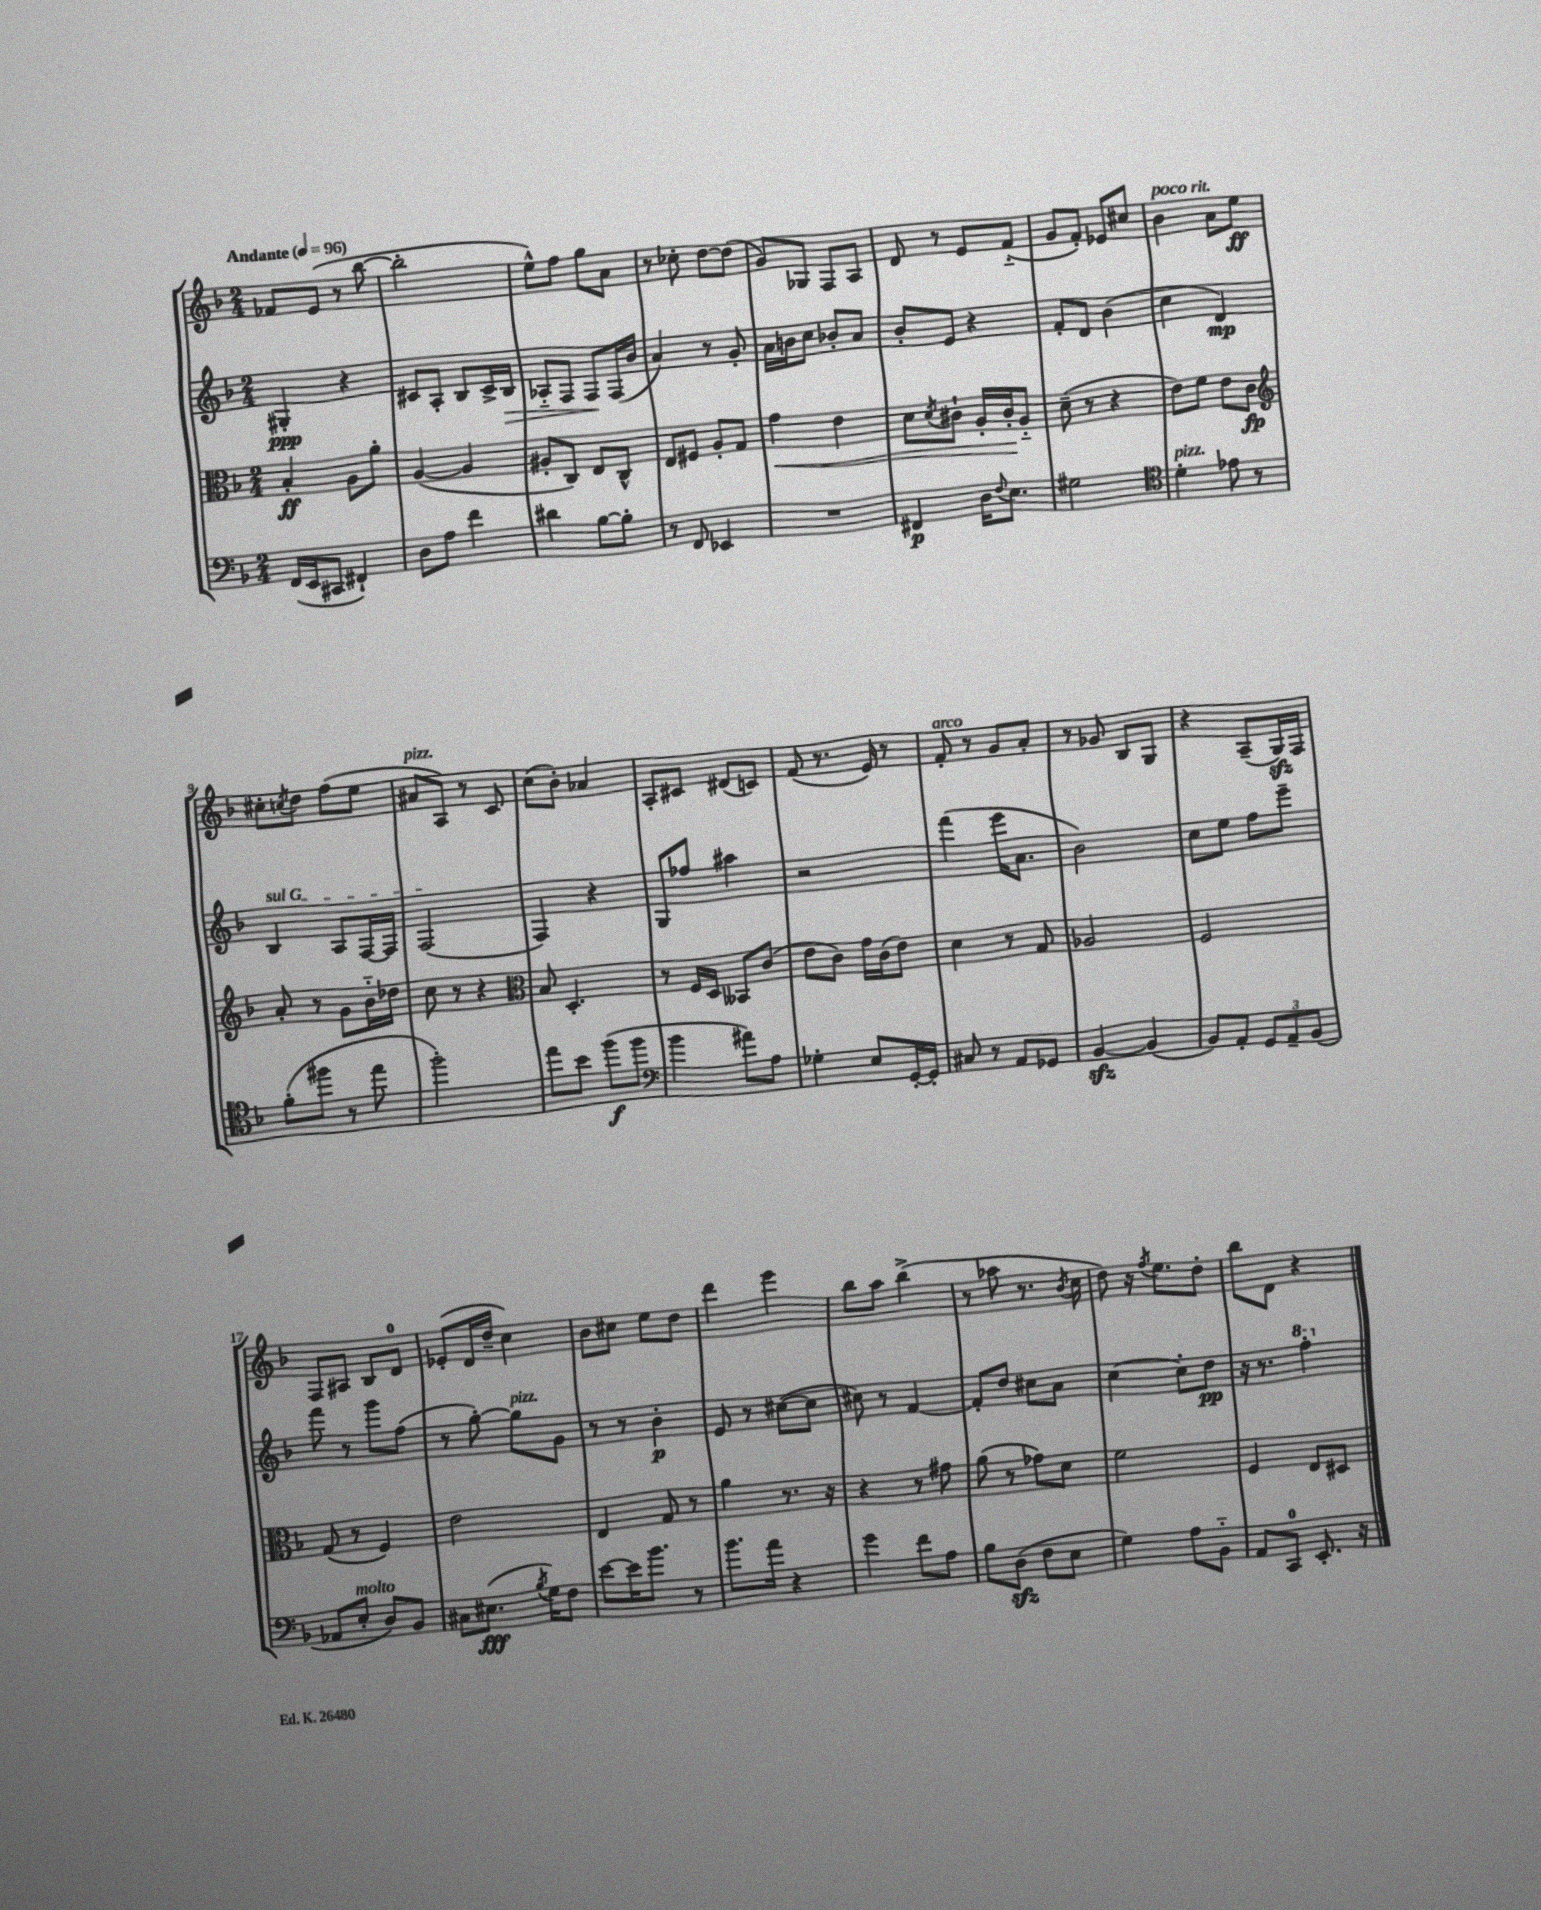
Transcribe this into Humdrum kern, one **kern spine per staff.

**kern	**dynam	**kern	**dynam	**kern	**dynam	**kern	**dynam
*part4	*part4	*part3	*part3	*part2	*part2	*part1	*part1
*staff4	*staff4	*staff3	*staff3	*staff2	*staff2	*staff1	*staff1
*clefF4	*	*clefC3	*	*clefG2	*	*clefG2	*
*k[b-]	*	*k[b-]	*	*k[b-]	*	*k[b-]	*
*M2/4	*	*M2/4	*	*M2/4	*	*M2/4	*
*MM96	*	*MM96	*	*MM96	*	*MM96	*
=1	=1	=1	=1	=1	=1	=1	=1
!	!	!	!	!	!	!LO:TX:a:B:t=Andante	!
(16FF/LL	.	4B-'/	ff	4G#X'/	ppp	8f-X/L	.
16EE/J	.	.	.	.	.	.	.
8CC#X/J	.	.	.	.	.	(8e/J	.
4FF#X`/)	.	8A\L	.	4r	.	8r	.
.	.	8a'\J	.	.	.	[8bb-\	.
=2	=2	=2	=2	=2	=2	=2	=2
8D\L	.	([4A/	.	8c#X/L	.	2bb-'\]	.
8A\J	.	.	.	8A'/J	.	.	.
4f\	.	4A/]	.	8B-/L	.	.	.
.	.	.	.	16c#^/L	.	.	.
!	!	!	!	!	!LO:HP:b	!	!
.	.	.	.	16B-/JJ	>	.	.
=3	=3	=3	=3	=3	=3	=3	=3
4d#X\	.	8A#X'/L	.	8A-X/L	.	8ee^^\L)	.
.	.	8C/J)	.	8F/J	.	8ff\J	.
[8B-\L	.	8E/L	.	8F/L	.	8gg\L	.
8B-'\J]	.	8C^^/J	.	(16F/L	]	8a\J	.
.	.	.	.	16b-/JJ	.	.	.
=4	=4	=4	=4	=4	=4	=4	=4
8r	.	8E/L	.	4a/)	.	8r	.
8FF/	.	8F#X/J	.	.	.	8cc-X'\	.
4EE-X/	.	8A'/L	.	8r	.	[8dd\L	.
.	.	8G/J	.	8g'/	.	(8dd\J]	.
=5	=5	=5	=5	=5	=5	=5	=5
!	!	!	!LO:HP:b	!	!	!	!
2r	.	4g\	<	16a\LL	.	8g/L)	.
.	.	.	.	16bn\J	.	.	.
.	.	.	.	8cc\J	.	8G-X/J	.
.	.	4e\	.	8b-X'/L	.	8F/L	.
.	.	.	.	8a/J	.	8A/J	.
=6	=6	=6	=6	=6	=6	=6	=6
4FF#X/	p	8d\L	.	8b-'/L	.	8d/	.
.	.	8qd/	.	.	.	.	.
.	.	8c#X`\J	.	8e/J	.	8r	.
16D\KL	.	16A'/LL	.	4r	.	8e/L	.
8qqF/	.	.	.	.	.	.	.
8.E\J	.	16c#'/J	.	.	.	.	.
.	.	8A/J	[	.	.	(8f/J	.
=7	=7	=7	=7	=7	=7	=7	=7
2G#X\	.	(8d~\	.	8f'/L	.	8g/L	.
.	.	8r	.	8d/J	.	8f'/J)	.
.	.	4r	.	(4b-\	.	8e-X/L	.
.	.	.	.	.	.	8cc#X/J	.
=8	=8	=8	=8	=8	=8	=8	=8
*clefC4	*	*	*	*	*	*	*
!	!	!	!	!	!	!LO:TX:a:i:t=poco rit.	!
!LO:TX:a:i:t=pizz.	!	!	!	!	!	!	!
4d'\	.	8e\L)	.	4cc\	.	4b-\	.
.	.	8f\J	.	.	.	.	.
8e-X\	.	8e\L	.	4d/)	mp	8a\L	.
8r	.	8c\J	fp	.	.	8ee\J	ff
!!LO:LB:g=z
=9	=9	=9	=9	=9	=9	=9	=9
*	*	*clefG2	*	*	*	*	*
!	!	!	!	!LO:TX:a:i:t=sul G	!	!	!
(8f'\L	.	8a'/	.	4B-/	.	8cc#X'\L	.
.	.	.	.	.	.	8qccn/	.
8ff#X\J	.	8r	.	.	.	8dd\J	.
8r	.	8g\L	.	8A/L	.	(8ff\L	.
8ee\	.	16b-\L	.	[16F/L	.	8ee\J	.
.	.	16dd-X\JJ	.	16F/JJ]	.	.	.
=10	=10	=10	=10	=10	=10	=10	=10
!	!	!	!	!	!	!LO:TX:a:i:t=pizz.	!
2ff'\)	.	8cc\	.	(2F/	.	8a#X/L	.
.	.	8r	.	.	.	8A/J)	.
.	.	4r	.	.	.	8r	.
.	.	.	.	.	.	8c/	.
=11	=11	=11	=11	=11	=11	=11	=11
*	*	*clefC3	*	*	*	*	*
8ee\L	.	8B-/	.	4F/)	.	(8cc\L	.
8b-\J	.	4.D'/	.	.	.	8b-'\J)	.
(8ff\L	f	.	.	4r	.	4a-X/	.
8ff\J	.	.	.	.	.	.	.
=12	=12	=12	=12	=12	=12	=12	=12
*clefF4	*	*	*	*	*	*	*
4b-\	.	8r	.	8G/L	.	8A'/L	.
.	.	16F/LL	.	8ff-X/J	.	8c#X/J	.
.	.	16D/JJ	.	.	.	.	.
8a#X\L)	.	8BB--X/L	.	4aa#X\	.	(8d#X/L	.
8A\J	.	(8c/J	.	.	.	8cn/J)	.
=13	=13	=13	=13	=13	=13	=13	=13
4G-X'\	.	8e\L	.	2r	.	(8f/	.
.	.	8c\J)	.	.	.	8.r	.
8E/L	.	16g\LL	.	.	.	.	.
.	.	(16c\J	.	.	.	16e/)	.
[16GG'/L	.	8e\J)	.	.	.	8r	.
16GG'/JJ]	.	.	.	.	.	.	.
=14	=14	=14	=14	=14	=14	=14	=14
!	!	!	!	!	!	!LO:TX:a:i:t=arco	!
8C#X/	.	4d\	.	(4fff\	.	8f'/	.
8r	.	.	.	.	.	8r	.
8AA/L	.	8r	.	16eee\KL	.	8g/L	.
.	.	.	.	8.a\J	.	.	.
8GG-X/J	.	8G/	.	.	.	8a'/J	.
=15	=15	=15	=15	=15	=15	=15	=15
[4BB-zz/	.	2A-X/	.	2b-\)	.	8r	.
.	.	.	.	.	.	8g-X/	.
(4BB-/]	.	.	.	.	.	8B-/L	.
.	.	.	.	.	.	8G/J	.
=16	=16	=16	=16	=16	=16	=16	=16
8BB-/L)	.	2F/	.	8cc\L	.	4r	.
8AA'/J	.	.	.	8ee\J	.	.	.
12GG/L	.	.	.	8ff\L	.	(8A~/L	.
12AA~/	.	.	.	.	.	.	.
.	.	.	.	8eee~\J	.	16Gzz/L)	.
(12BB-/J	.	.	.	.	.	.	.
.	.	.	.	.	.	16F/JJ	.
!!LO:LB:g=z
=17	=17	=17	=17	=17	=17	=17	=17
8AA-X/L	.	(8G/	.	8fff\	.	8F/L	.
!LO:TX:a:i:t=molto	!	!	!	!	!	!	!
8E'/J	.	8r	.	8r	.	8A#X/J	.
8D/L)	.	4F/)	.	8ggg\L	.	8B-/L	.
8BB-/J	.	.	.	(8ff\J	.	8d/J	.
=18	=18	=18	=18	=18	=18	=18	=18
8C#X\L	.	2e\	.	8r	.	(8e-X'/L	.
(8.E#X\J	fff	.	.	[8gg'\)	.	16d/L	.
.	.	.	.	.	.	16dd~/JJ	.
!	!	!	!	!LO:TX:a:i:t=pizz.	!	!	!
.	.	.	.	8gg\L]	.	4cc\)	.
8qB-/	.	.	.	.	.	.	.
16G\KL)	.	.	.	.	.	.	.
8F\J	.	.	.	8g\J	.	.	.
=19	=19	=19	=19	=19	=19	=19	=19
[8e\L	.	4E/	.	8r	.	8b-\L	.
16e\K]	.	.	.	8r	.	8cc#X\J	.
8.b-\J	.	.	.	.	.	.	.
.	.	8G/	.	4b-'\	p	8ee\L	.
8r	.	8r	.	.	.	8dd\J	.
=20	=20	=20	=20	=20	=20	=20	=20
8.b-\L	.	4a\	.	8e/	.	4ddd\	.
.	.	.	.	8r	.	.	.
16a\Jk	.	.	.	.	.	.	.
4r	.	8.r	.	([8cc#X\L	.	4eee\	.
.	.	.	.	8cc#\J]	.	.	.
.	.	16r	.	.	.	.	.
=21	=21	=21	=21	=21	=21	=21	=21
4g\	.	4r	.	8cc#X\)	.	8bb-\L	.
.	.	.	.	8r	.	8aa\J	.
8f\L	.	8r	.	[4f/	.	(4bb-^\	.
8A\J	.	8g#X\	.	.	.	.	.
=22	=22	=22	=22	=22	=22	=22	=22
8B-\L	.	(8a\	.	8f'/L]	.	8r	.
(8Dzz\J	.	8r	.	8dd/J	.	8aa-X\	.
8F\L	.	8g-X\L)	.	8cc#X\L	.	8.r	.
8E\J	.	8d\J	.	8a\J	.	.	.
.	.	.	.	.	.	8qb-/	.
.	.	.	.	.	.	16cc\	.
=23	=23	=23	=23	=23	=23	=23	=23
4G\)	.	2f\	.	[4cc\	.	8dd\)	.
.	.	.	.	.	.	16r	.
.	.	.	.	.	.	8qff/	.
.	.	.	.	.	.	8.ee\L	.
8A\L	.	.	.	8cc'\L]	.	.	.
8BB-\J	.	.	.	8dd\J	pp	8dd'\J	.
=24	=24	=24	=24	=24	=24	=24	=24
8AA/L	.	4F/	.	16r	.	8bb-\L	.
.	.	.	.	8.r	.	.	.
8CC/J	.	.	.	.	.	8d\J	.
*	*	*	*	*8va	*	*	*
8.EE'/	.	8E/L	.	4fff'\	.	4r	.
.	.	8D#X/J	.	.	.	.	.
16r	.	.	.	.	.	.	.
*	*	*	*	*X8va	*	*	*
==	==	==	==	==	==	==	==
*-	*-	*-	*-	*-	*-	*-	*-
